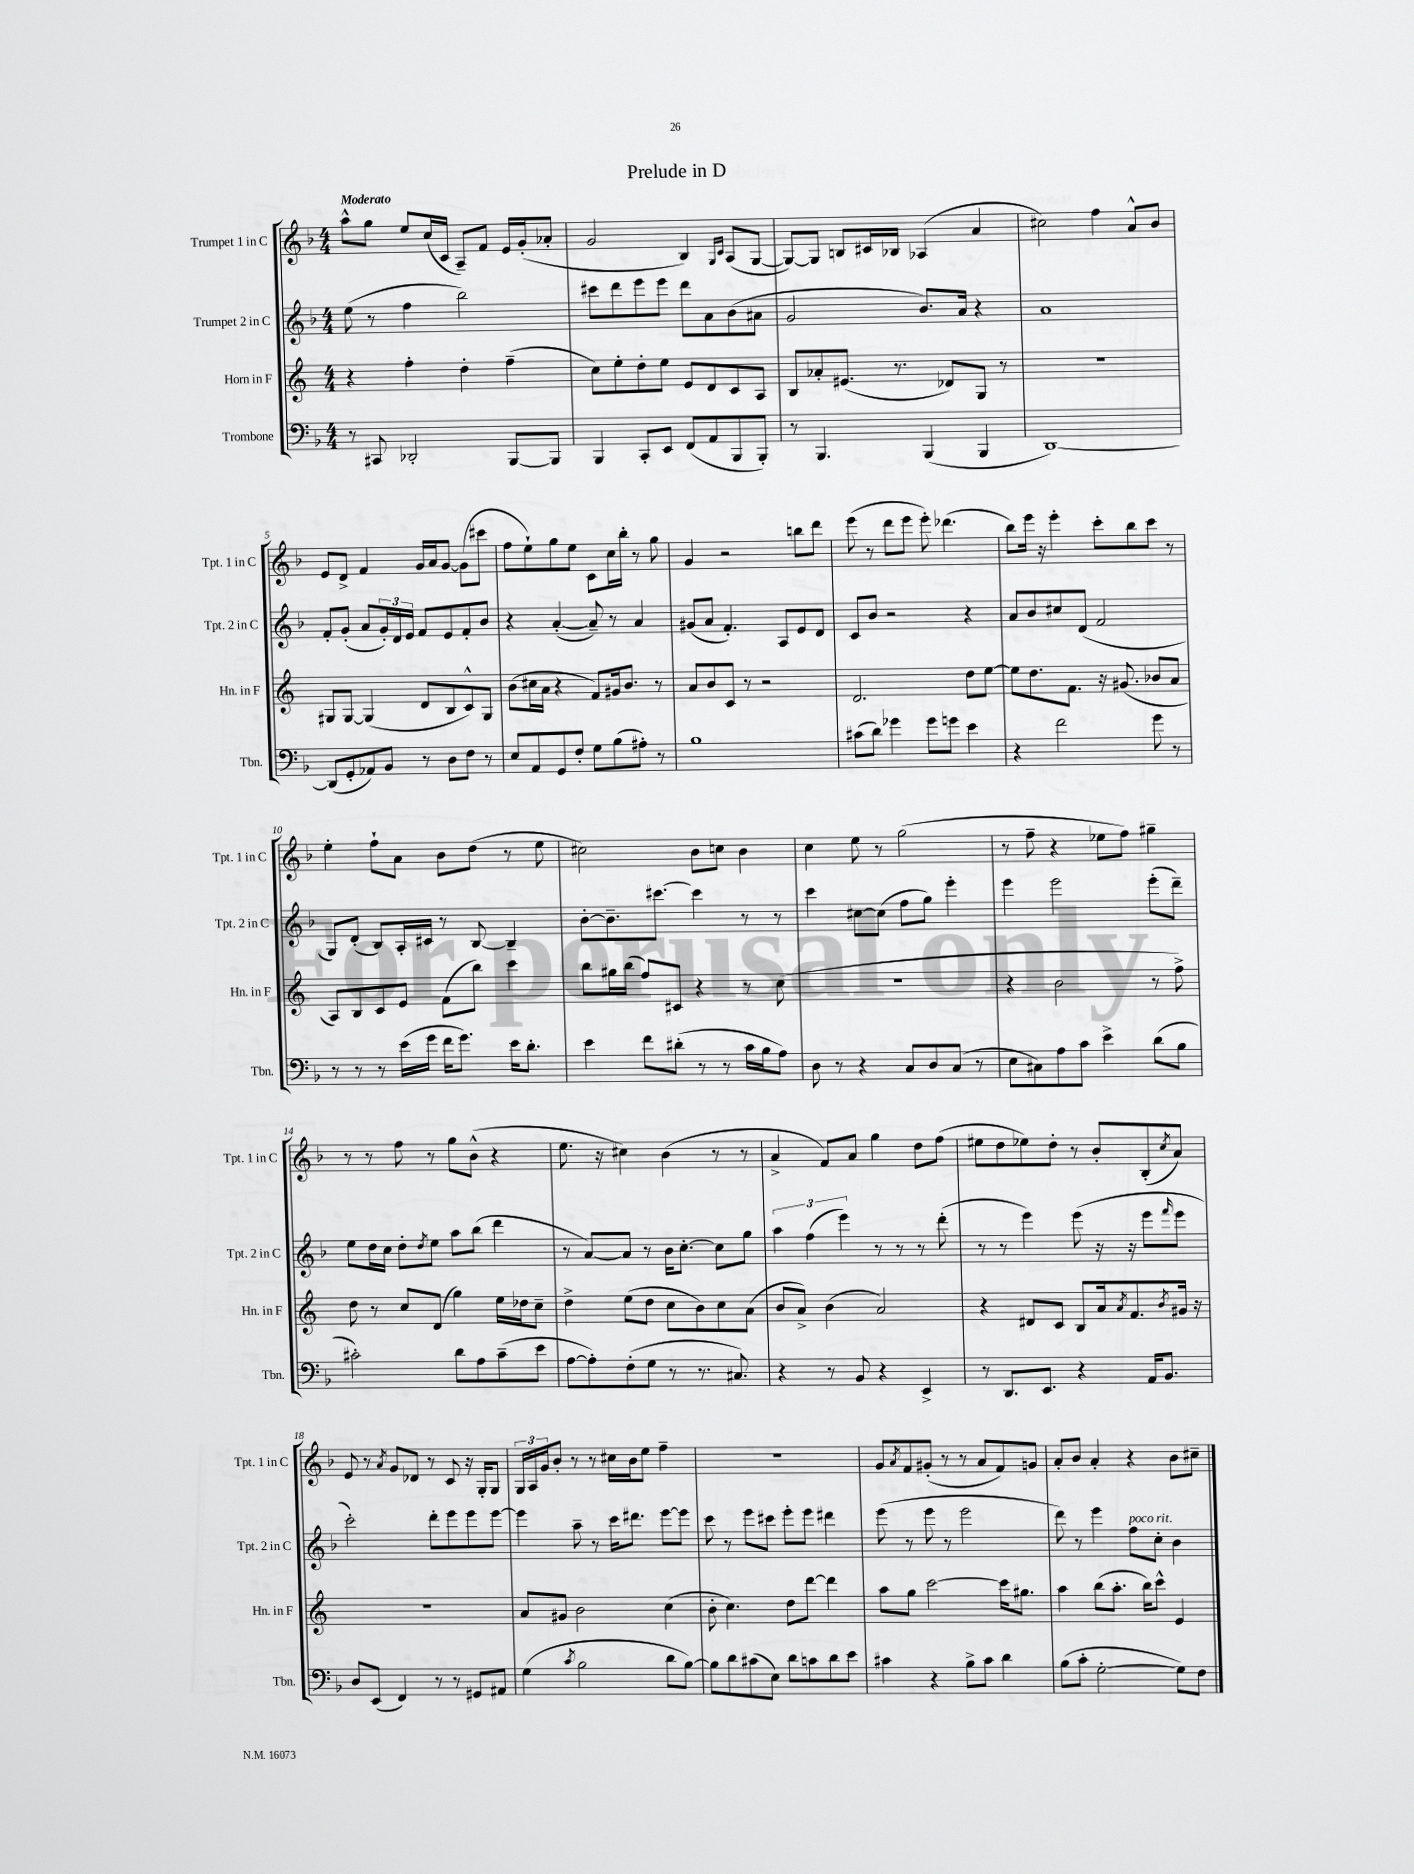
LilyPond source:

\header { title = "Prelude in D" }
<<
\new StaffGroup <<
\new Staff = "s0" \with { instrumentName = "Trumpet 1 in C" shortInstrumentName = "Tpt. 1 in C" } {
    \clef treble \key f \major \numericTimeSignature \time 4/4 \tempo "Moderato"
    a''8-^ g''8 e''8 c''16( c'16 a8--) f'8 e'16 g'16-.( aes'8-. |
    g'2 bes4) \grace { g16 c'16 } a8( g8~ |
    g8~) g8 b8 cis'16 bes16 aes4( a'4 |
    cis''2) f''4 a'8-^ bes'8 |
    e'8 d'8-> f'4 g'16 a'16 g'8~ g'8( cis'''8 |
    f''8 e''8-!) g''8 e''8 c'8 c''16 bes''16-. r8 g''8 |
    g'4 r2 b''8 d'''8 |
    e'''8( r8 d'''8 e'''8 e'''8-.) des'''4.( |
    bes''8) e'''16 r16 e'''4-. c'''8-. bes''8 c'''8 r8 |
    e''4-. f''8-! a'8 bes'8 d''8( r8 e''8 |
    cis''2) bes'8 c''8 bes'4 |
    c''4 e''8 r8 g''2( |
    r8 f''8-- r4 ees''8 f''8) gis''4-- |
    r8 r8 f''8 r8 g''8 bes'8-^( r4 |
    e''8. r16 cis''4) bes'4( r8 r8 |
    a'4-> f'8) a'8 g''4 d''8 f''8( |
    eis''8 d''8 ees''8) d''8-. r8 bes'8-. bes8-.( \acciaccatura { c''8 } a'8) |
    e'8 r8 \acciaccatura { a'8 } g'8 des'8 r8 c'8 r16 g16-. g8 |
    \tuplet 3/2 { g16 a16 g'16 } bes'8-. r8 r8 cis''16 bes'16 e''8 f''4-- |
    R1 |
    g'8 \acciaccatura { a'8 } f'8 gis'8-.( r8 r8 a'8 f'8) g'8 |
    a'8-. bes'8 a'4-. r4 bes'8 cis''8-- \bar "|." |
}
\new Staff = "s1" \with { instrumentName = "Trumpet 2 in C" shortInstrumentName = "Tpt. 2 in C" } {
    \clef treble \key f \major \numericTimeSignature \time 4/4
    e''8( r8 f''4 bes''2) |
    cis'''8 d'''8 e'''8 e'''8 d'''8 a'8 bes'8( ais'8 |
    g'2 bes'8.) a'16 r4 |
    a'1 |
    f'8-. g'8-.( a'8 \tuplet 3/2 { g'16-.) d'16 e'16 } f'8 e'8 f'8-. bes'8 |
    r4 a'4~-.( a'8--) r8 a'4 |
    gis'8( a'8 f'4.-.) a8 e'8 d'8 |
    c'8 bes'8 r2 r4 |
    a'8 bes'8 cis''8 d'8( f'2 |
    g8) d'8-.( bes8) a16-. cis'16 r8 bes8~ bes4-- |
    bes'8~-. bes'8.-- cis'''8.~ cis'''4 r8 r8 |
    c'''4 cis''8~ cis''8( f''8 g''8) e'''4-. |
    e'''4 e'''2 e'''8-.( d'''8--) |
    e''8 d''16 c''16 d''8-. \acciaccatura { d''8 } e''8 a''8 bes''8( d'''4 |
    r8 a'8~) a'8 r8 bes'16 c''8.~-. c''8 g''8 |
    \tuplet 3/2 { a''4 f''4( e'''4) } r8 r8 r8 d'''8-.( |
    r8 r8 e'''4) e'''8( r16 r16 e'''8 \grace { f'''16 } e'''8 |
    c'''2-.) d'''8-. e'''8 e'''8 e'''8~ |
    e'''4 a''8-- r8 c'''16 dis'''8. e'''8~ e'''8 |
    c'''8 r8 e'''8 cis'''8 e'''8-. e'''8 dis'''4 |
    e'''8( r8 e'''8 r8 e'''2 |
    d'''8) r8 e'''4 f''8^\markup { \italic "poco rit." } c''8-. bes'4 \bar "|." |
}
\new Staff = "s2" \with { instrumentName = "Horn in F" shortInstrumentName = "Hn. in F" } {
    \clef treble \key c \major \numericTimeSignature \time 4/4
    r4 f''4-. d''4-. f''4--( |
    c''8) e''8-. d''8-. e''8 e'8 d'8 c'8 a8 |
    b8 aes'8-. eis'8.( r8. des'8) g8 r8 |
    R1 |
    gis8 gis8~ gis4( d'8 b8 c'8-^) gis8 |
    b'8( cis''16 a'16 r4 f'8) gis'16 b'8. r8 |
    a'8 b'8 c'8 r8 r2 |
    d'2. d''8 e''8~ |
    e''8 d''8. f'8. r16 gis'8.( bes'8 a'8 |
    a8) b8 c'8 e'8 f'8( b''8) c'''4 |
    b''8 gis''16 b''16( f''8) cis'8 r4 r8 c''8( |
    R1 |
    r4 b'2 r8 f''8->) |
    d''8 r8 c''8 d'8( g''4) e''16 des''16 c''8-- |
    d''4-> e''8( d''8 c''8 b'8) c''8 a'8( |
    b'8 a'8->) b'4( a'2) |
    r4 dis'8 c'8 b8 a'16 \acciaccatura { a'8 } f'8. \acciaccatura { b'8 } gis'16 r16 |
    R1 |
    a'8 gis'8 b'2 c''4( |
    b'8-. c''4.) d''8 d'''8~ d'''4 |
    a''8 g''8 c'''2~ c'''16 gis''8. |
    a''4 b''8( a''8.-. b''16) c'''8-^ e'4 \bar "|." |
}
\new Staff = "s3" \with { instrumentName = "Trombone" shortInstrumentName = "Tbn." } {
    \clef bass \key f \major \numericTimeSignature \time 4/4
    r8 cis,8 des,2-. bes,,8~ bes,,8 |
    bes,,4 c,8-. e,8 f,8( a,8 bes,,8 bes,,8-.) |
    r8 bes,,4. bes,,4( bes,,4 |
    d,1~) |
    d,8( g,8-. aes,8) bes,8 r8 d8 f8 r8 |
    e8 a,8 g,8 f8-. g8 bes8( ais8-.) r8 |
    bes1 |
    cis'8( d'8) ges'4 ges'8 g'8 e'4 |
    r4 f'2 g'8 r8 |
    r8 r8 r8 e'16( g'16 f'16 g'8.) e'16 d'8.-. |
    e'4 f'8 dis'8-.( r8 r8 c'16 bes16 a8) |
    d8 r8 r4 c8 d8 c8( r8 |
    e8 cis8) a8 c'8 e'4-> d'8( bes8 |
    cis'2-.) d'8 a8 cis'8--( e'8 |
    a8~ a8-.) f8-.( g8 r8 r8. cis8.) |
    r4 r8 bes,8 r4 e,4-> |
    r8 d,8. e,8. r4 a,16 bes,8. |
    d8 e,8( f,4) r8 r8 gis,8 ais,8 |
    g4( \acciaccatura { c'8 } bes2 d'8 bes8~) |
    bes8 d'8 cis'8( e8) d'8 c'8 d'8 e'8 |
    cis'4 r4 bes8-> cis'8 d'4 |
    bes8( c'8-. g2~-. g8) f8 \bar "|." |
}
>>
>>
